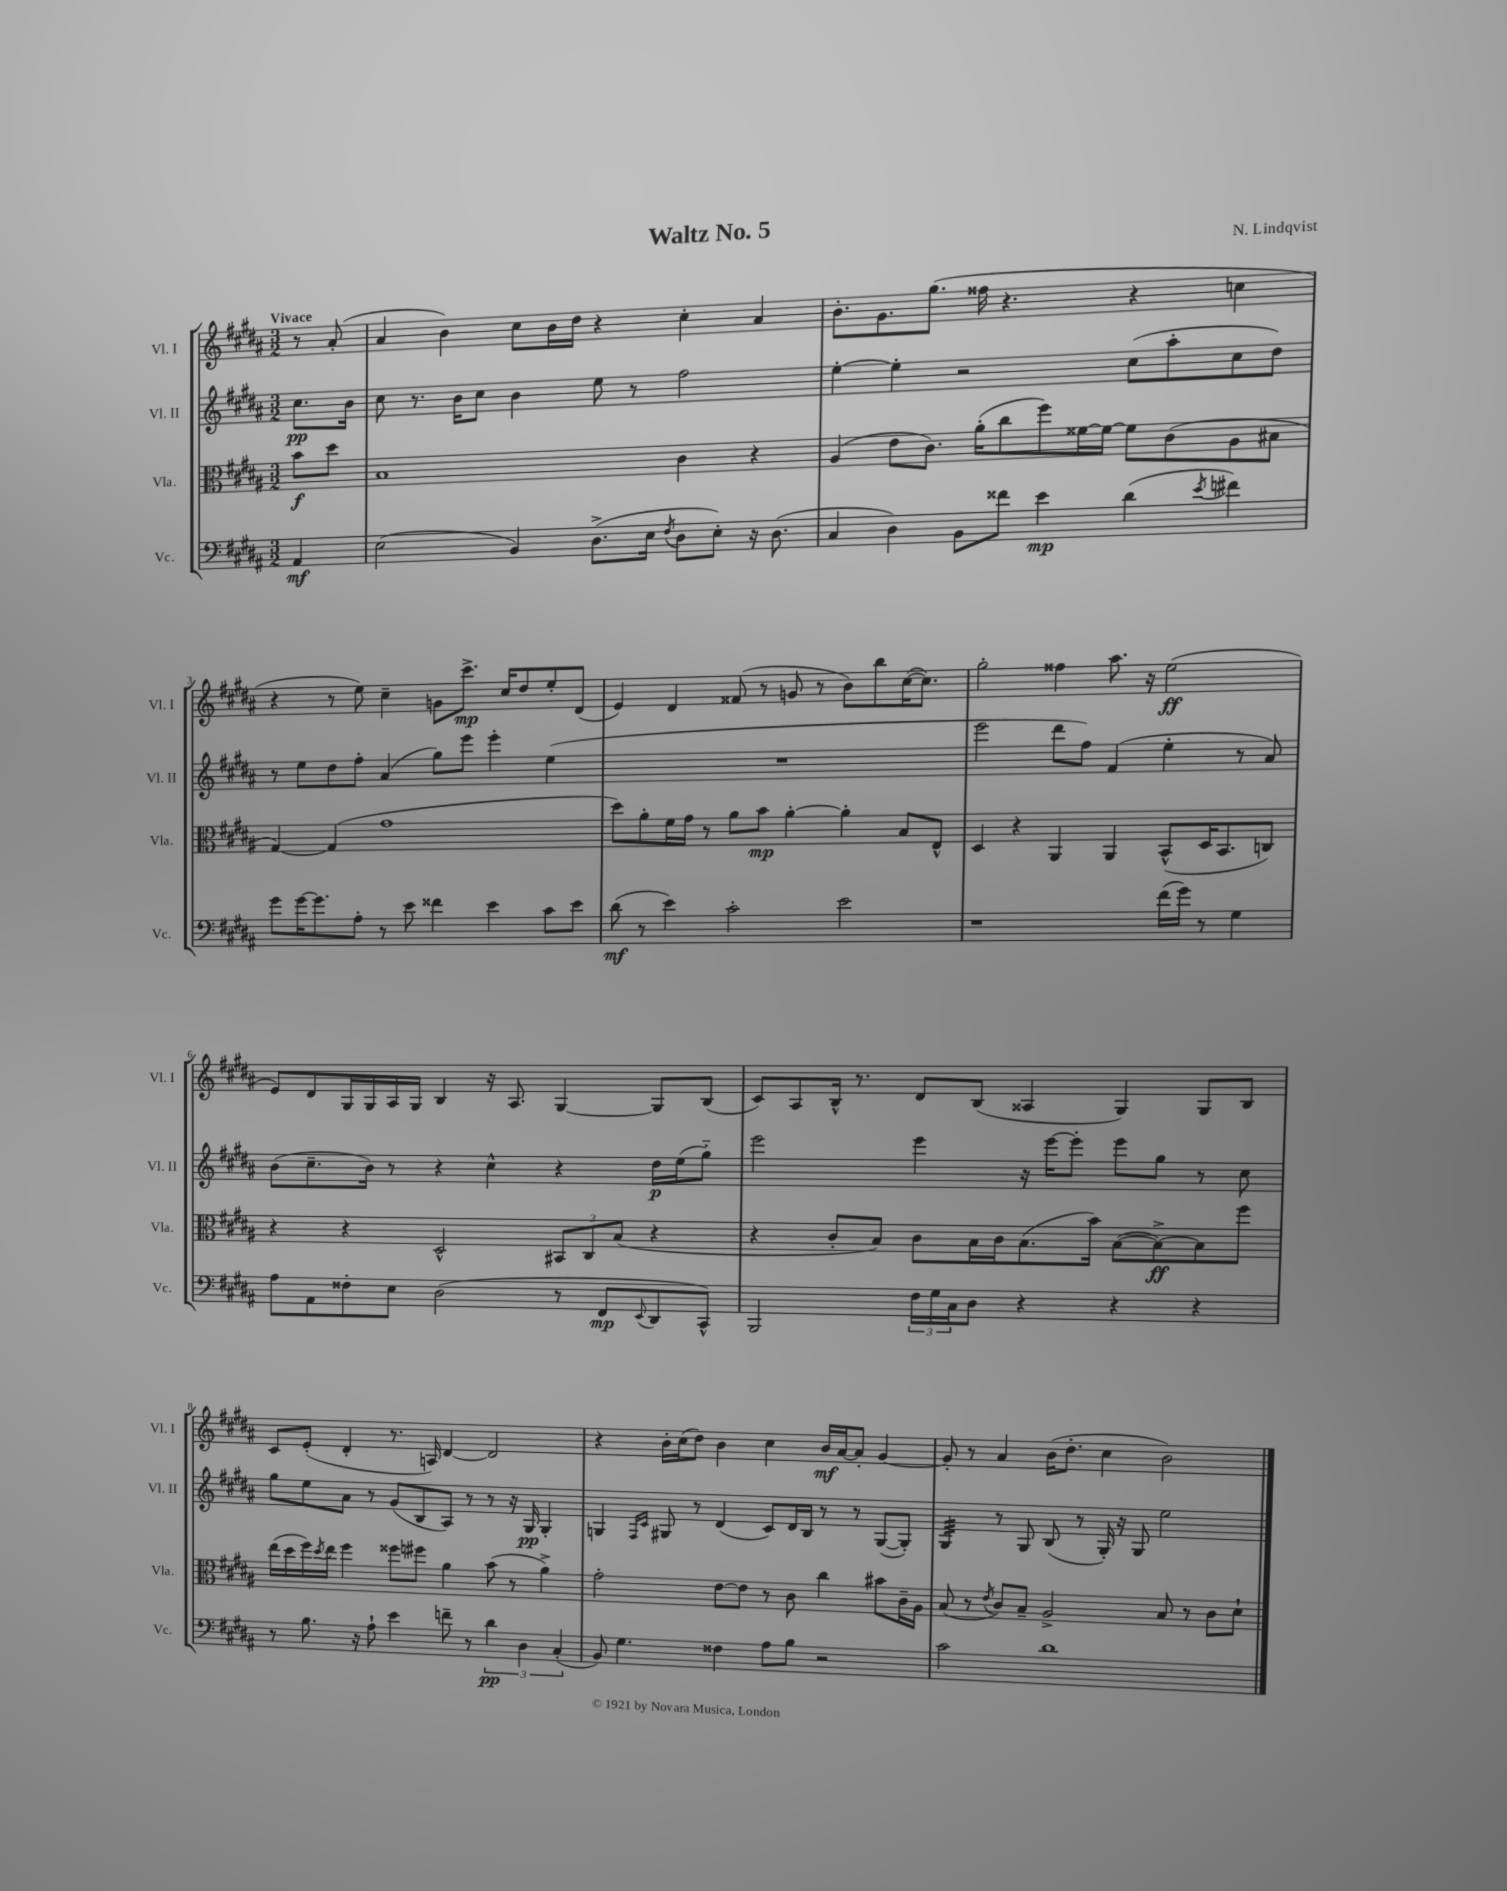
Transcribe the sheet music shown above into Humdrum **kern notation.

**kern	**dynam	**kern	**dynam	**kern	**dynam	**kern	**dynam
*part4	*part4	*part3	*part3	*part2	*part2	*part1	*part1
*staff4	*staff4	*staff3	*staff3	*staff2	*staff2	*staff1	*staff1
*I"Vc.	*	*I"Vla.	*	*I"Vl. II	*	*I"Vl. I	*
*I'Vc.	*	*I'Vla.	*	*I'Vl. II	*	*I'Vl. I	*
*clefF4	*	*clefC3	*	*clefG2	*	*clefG2	*
*k[f#c#g#d#a#]	*	*k[f#c#g#d#a#]	*	*k[f#c#g#d#a#]	*	*k[f#c#g#d#a#]	*
*M3/2	*	*M3/2	*	*M3/2	*	*M3/2	*
=	=	=	=	=	=	=	=
!	!	!	!	!	!	!LO:TX:a:B:t=Vivace	!
4AA#/	mf	8b\L	f	8.cc#\L	pp	8r	.
.	.	8dd#\J	.	.	.	(8a#'/	.
.	.	.	.	16b\Jk	.	.	.
=1	=1	=1	=1	=1	=1	=1	=1
(2E\	.	1B	.	8cc#\	.	4a#/	.
.	.	.	.	8.r	.	.	.
.	.	.	.	.	.	4b\)	.
.	.	.	.	16b\KL	.	.	.
.	.	.	.	8cc#\J	.	.	.
4BB/)	.	.	.	4b\	.	8cc#\L	.
.	.	.	.	.	.	16b\L	.
.	.	.	.	.	.	16dd#\JJ	.
(8.D#^\L	.	.	.	8ee\	.	4r	.
.	.	.	.	8r	.	.	.
16E\Jk	.	.	.	.	.	.	.
8qF#/	.	.	.	.	.	.	.
8D#\L	.	4c#\	.	2ff#\	.	4cc#'\	.
8E'\J)	.	.	.	.	.	.	.
16r	.	4r	.	.	.	4a#/	.
(8.D#\	.	.	.	.	.	.	.
=2	=2	=2	=2	=2	=2	=2	=2
4C#/	.	(4A#/	.	[4ee'\	.	8.b'\L	.
.	.	.	.	.	.	8.g#\	.
4D#\)	.	8e\L	.	4ee'\]	.	.	.
.	.	8.c#\J)	.	.	.	(8.gg#\J	.
8BB\L	.	.	.	2r	.	.	.
.	.	(16a#'\KL	.	.	.	16ff##X\	.
8f##X\J	.	8cc#\	.	.	.	4.r	.
4e\	mp	8ff#\)	.	.	.	.	.
.	.	[16f##X\L	.	.	.	.	.
.	.	16f##\JJ_	.	.	.	.	.
(4d#\	.	8f##\L]	.	(8cc#\L	.	4r	.
.	.	(8c#\	.	8aa#'\	.	.	.
8qe/	.	.	.	.	.	.	.
4f#X\)	.	8A#\	.	8cc#\	.	4ccn\	.
.	.	8B#X\J	.	8dd#\J)	.	.	.
!!LO:LB:g=z
=3	=3	=3	=3	=3	=3	=3	=3
8g#\L	.	[4G#/)	.	8r	.	4r	.
[16g#\K	.	.	.	8ee\L	.	.	.
8.g#\]	.	.	.	.	.	.	.
.	.	(4G#/]	.	8dd#\	.	8r	.
8A#'\J	.	.	.	8ff#'\J	.	8ee\)	.
8r	.	1g#	.	(4a#/	.	4cc#~\	.
8e\	.	.	.	.	.	.	.
4f##X\	.	.	.	8gg#\L)	.	8gn\L	.
.	.	.	.	8eee\J	.	8.ccc#^\J	mp
4e\	.	.	.	4eee'\	.	.	.
.	.	.	.	.	.	16cc#/KL	.
.	.	.	.	.	.	8dd#/	.
8c#\L	.	.	.	(4ee\	.	8ee'/	.
8e\J	.	.	.	.	.	(8d#/J	.
=4	=4	=4	=4	=4	=4	=4	=4
(8d#\	mf	8dd#\L)	.	1.r	.	4e/)	.
8r	.	8a#'\	.	.	.	.	.
4e\)	.	16f#\L	.	.	.	4d#/	.
.	.	16g#\JJ	.	.	.	.	.
.	.	8r	.	.	.	.	.
2c#'\	.	8a#\L	.	.	.	(8f##X/	.
.	.	8b\J	mp	.	.	8r	.
.	.	[4a#'\	.	.	.	8gn/	.
.	.	.	.	.	.	8r	.
2e\	.	4a#'\]	.	.	.	8b\L)	.
.	.	.	.	.	.	8bb\	.
.	.	8B/L	.	.	.	([16cc#\K	.
.	.	.	.	.	.	8.cc#\J])	.
.	.	8E^^/J	.	.	.	.	.
=5	=5	=5	=5	=5	=5	=5	=5
1r	.	4D#/	.	2eee\	.	2gg#'\	.
.	.	4r	.	.	.	.	.
.	.	4AA#/	.	8ddd#\L	.	4ff##X\	.
.	.	.	.	8ff#\J)	.	.	.
.	.	4AA#/	.	(4f#/	.	8.aa#\	.
.	.	.	.	.	.	16r	.
(16f#\LL	.	(8BB^^/L	.	4ee'\	.	(2ee\	ff
16g#\JJ)	.	.	.	.	.	.	.
8r	.	16D#/K	.	.	.	.	.
.	.	8.BB/	.	.	.	.	.
4G#\	.	.	.	8r	.	.	.
.	.	8Cn/J)	.	8a#/)	.	.	.
!!LO:LB:g=z
=6	=6	=6	=6	=6	=6	=6	=6
8A#\L	.	4r	.	(8b\L	.	8e/L)	.
8AA#\	.	.	.	8.cc#~\	.	8d#/	.
8F##X'\	.	4r	.	.	.	16G#/L	.
.	.	.	.	16b\Jk)	.	16G#/	.
8E\J	.	.	.	8r	.	16A#/	.
.	.	.	.	.	.	16G#/JJ	.
(2D#\	.	2D#^^/	.	4r	.	4B/	.
.	.	.	.	4cc#^^\	.	16r	.
.	.	.	.	.	.	8.A#/	.
8r	.	12BB#X/L	.	4r	.	[4G#/	.
.	.	12C#/	.	.	.	.	.
8FF#/L	mp	.	.	.	.	.	.
.	.	(12B/J	.	.	.	.	.
8qqEE/	.	.	.	.	.	.	.
8DD#/	.	4r	.	16dd#\LL	p	8G#/L]	.
.	.	.	.	(16ee\J	.	.	.
8CC#^^/J)	.	.	.	8gg#\J)	.	(8B/J	.
=7	=7	=7	=7	=7	=7	=7	=7
2BBB/	.	4r	.	2eee\	.	8c#/L)	.
.	.	.	.	.	.	8A#/	.
.	.	8c#'/L	.	.	.	16B^^/Jk	.
.	.	.	.	.	.	8.r	.
.	.	8B/J)	.	.	.	.	.
24F#\LL	.	8c#\L	.	4eee\	.	8d#/L	.
24G#\	.	.	.	.	.	.	.
24C#\J	.	.	.	.	.	.	.
8D#\J	.	16B\L	.	.	.	(8B/J	.
.	.	16c#\J	.	.	.	.	.
4r	.	(8.B\	.	16r	.	4A##X/	.
.	.	.	.	[16eee\KL	.	.	.
.	.	.	.	8eee'\J]	.	.	.
.	.	16b\Jk)	.	.	.	.	.
4r	.	([8B\L	.	8eee\L	.	4G#/)	.
.	.	8B^\_)	ff	8gg#\J	.	.	.
4r	.	8B\]	.	8r	.	8G#/L	.
.	.	8ff#\J	.	8cc#\	.	8B/J	.
!!LO:LB:g=z
=8	=8	=8	=8	=8	=8	=8	=8
8r	.	(16ee\LL	.	8gg#\L	.	8c#/L	.
.	.	16dd#\	.	.	.	.	.
8.B\	.	16ff#\)	.	8ee\	.	(8e'/J	.
.	.	8qdd#/	.	.	.	.	.
.	.	16ee\JJ	.	.	.	.	.
.	.	4ff#\	.	8a#\J	.	4d#'/	.
16r	.	.	.	.	.	.	.
8A#`\	.	.	.	8r	.	.	.
4e\	.	8ff##X\L	.	(8g#/L	.	8.r	.
.	.	8ff#X\J	.	8B/	.	.	.
.	.	.	.	.	.	16An/)	.
8fn~\	.	4a#\	.	8A#/J)	.	[4d#/	.
8r	.	.	.	8r	.	.	.
6d#\	pp	(8b\	.	8r	.	2d#/]	.
.	.	8r	.	16r	.	.	.
6D#\	.	.	.	.	.	.	.
.	.	.	.	16G#/	pp	.	.
.	.	4a#^\)	.	4G#'/	.	.	.
(6C#'/	.	.	.	.	.	.	.
=9	=9	=9	=9	=9	=9	=9	=9
8BB/)	.	2g#'\	.	4Gn/	.	4r	.
4.G#\	.	.	.	.	.	.	.
.	.	.	.	16qqF#/LL	.	.	.
.	.	.	.	16qqc#/JJ	.	.	.
.	.	.	.	8G#X/	.	16b'\LL	.
.	.	.	.	.	.	(16cc#\J	.
.	.	.	.	8r	.	8dd#\J)	.
4F##X\	.	[8e\L	.	(4d#/	.	4b\	.
.	.	8e\J]	.	.	.	.	.
8A#\L	.	8r	.	8c#/L)	.	4cc#\	.
8B\J	.	8c#\	.	16d#/L	.	.	.
.	.	.	.	16B/JJ	.	.	.
2r	.	4cc#\	.	8r	.	16b/LL	mf
.	.	.	.	.	.	[16a#/J	.
.	.	.	.	8r	.	8a#'/J]	.
.	.	8b#X\L	.	([8G#/L	.	[4g#/	.
.	.	16c#~\L	.	8G#'/J])	.	.	.
.	.	16A#\JJ	.	.	.	.	.
=10	=10	=10	=10	=10	=10	=10	=10
*	*	*	*	*tremolo	*	*	*
2c#\	.	(8B/	.	32G#/LLL	.	8g#'/]	.
.	.	.	.	32G#/	.	.	.
.	.	.	.	32G#/	.	.	.
.	.	.	.	32G#/	.	.	.
.	.	8r	.	32G#/	.	8r	.
.	.	.	.	32G#/	.	.	.
.	.	.	.	32G#/	.	.	.
.	.	.	.	32G#/JJJ	.	.	.
*	*	*	*	*Xtremolo	*	*	*
.	.	8qe/	.	.	.	.	.
.	.	8c#/L)	.	8r	.	4a#/	.
.	.	8B~/J	.	8G#/	.	.	.
1d#	.	2A#^/	.	(8B/	.	(16b\KL	.
.	.	.	.	.	.	8.dd#'\J	.
.	.	.	.	8r	.	.	.
.	.	.	.	16G#'/)	.	4cc#\	.
.	.	.	.	16r	.	.	.
.	.	.	.	8G#/	.	.	.
.	.	8B/	.	2ee\	.	2b\)	.
.	.	8r	.	.	.	.	.
.	.	8c#\L	.	.	.	.	.
.	.	8d#`\J	.	.	.	.	.
==	==	==	==	==	==	==	==
*-	*-	*-	*-	*-	*-	*-	*-
